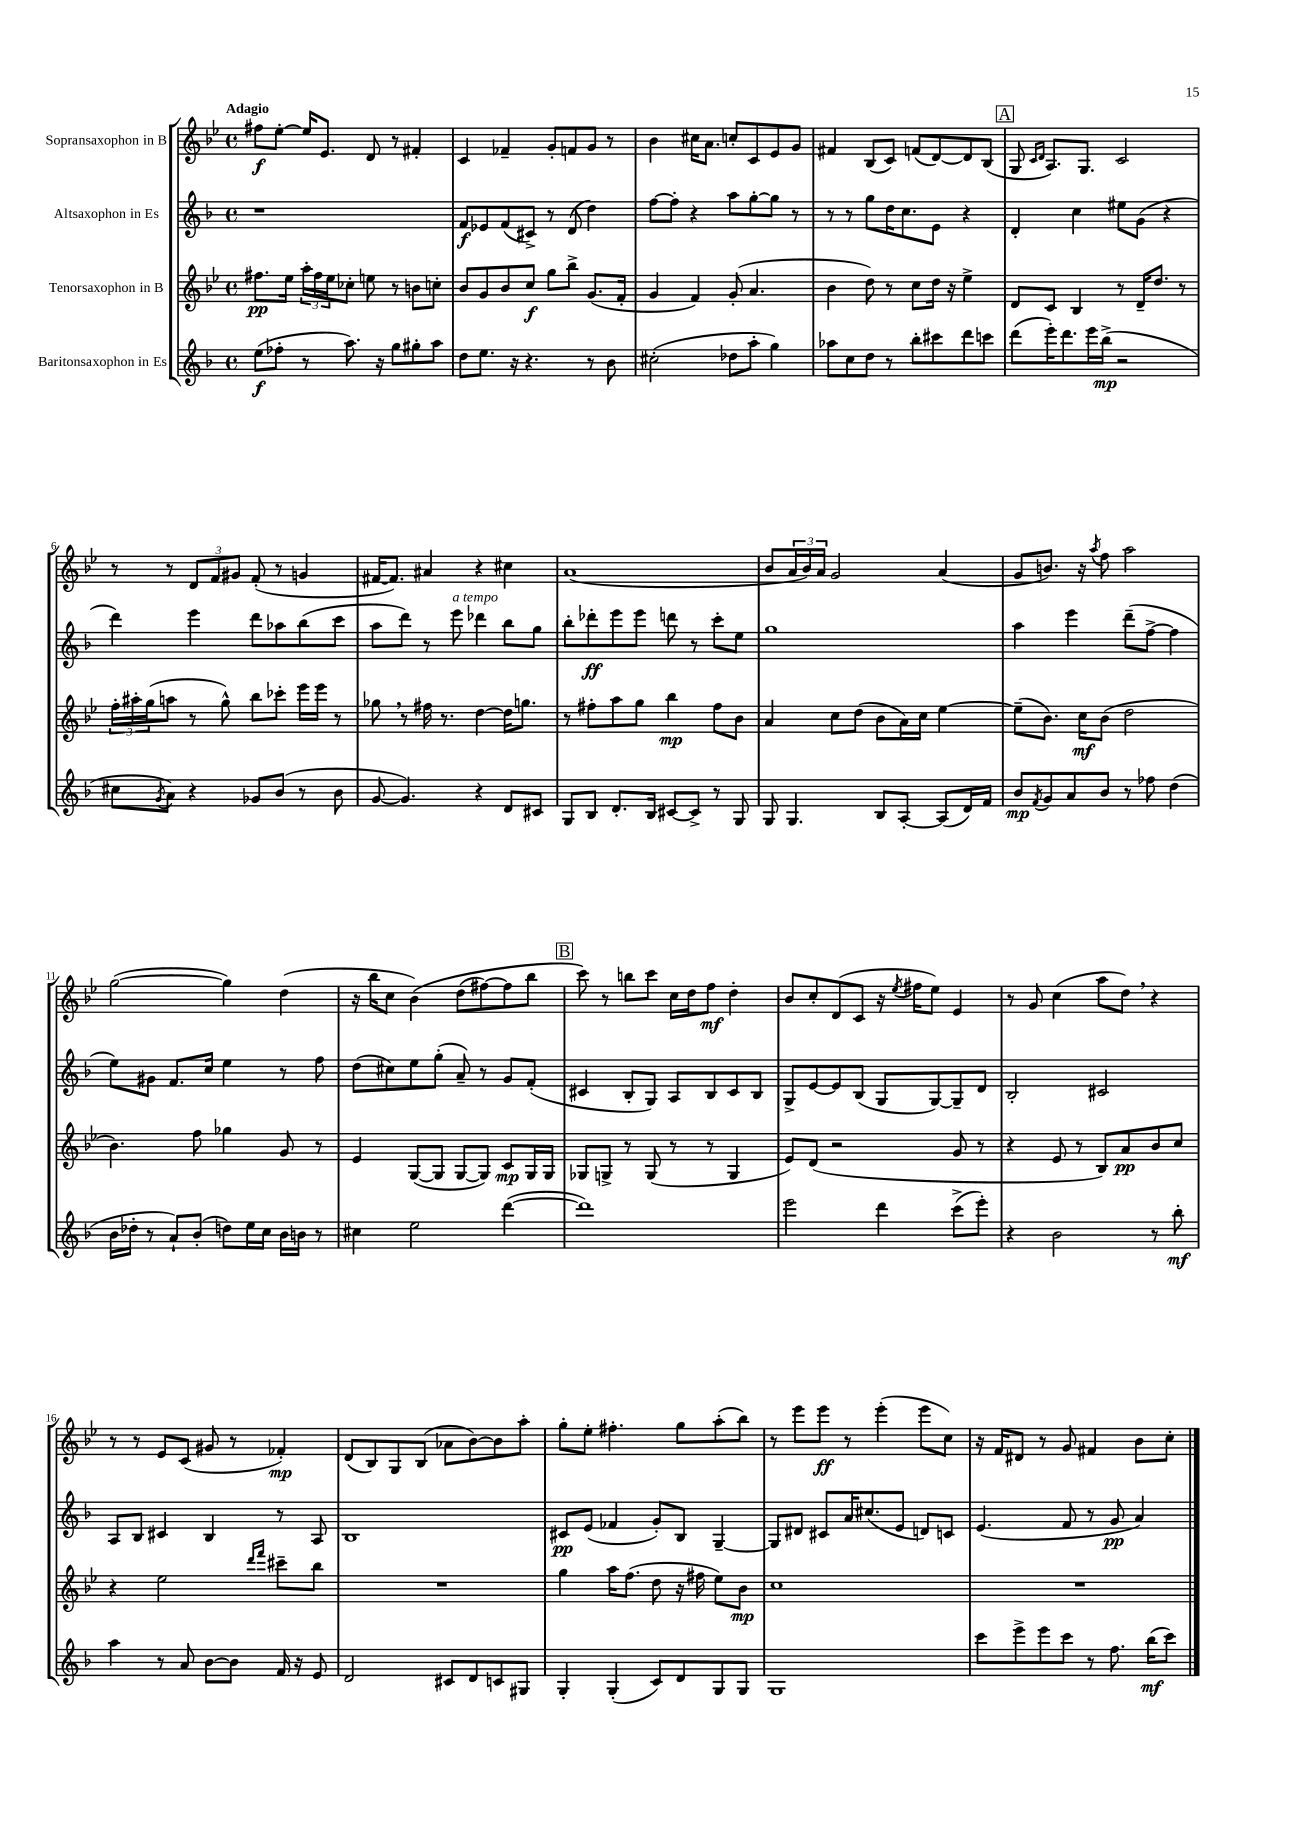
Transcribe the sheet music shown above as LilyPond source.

<<
\new StaffGroup <<
\new Staff = "s0" \with { instrumentName = "Sopransaxophon in B" } {
    \clef treble \key bes \major \defaultTimeSignature \time 4/4 \tempo "Adagio"
    fis''8\f ees''8~-. ees''16 ees'8. d'8 r8 fis'4-. |
    c'4 fes'4-- g'8-. f'8 g'8 r8 |
    bes'4 cis''16 a'8. c''8-. c'8 ees'8 g'8 |
    fis'4 bes8( c'8) f'8( d'8~) d'8 bes8( |
    \mark \markup { \box "A" } g8 \grace { c'16 d'16 } a8.) g8. c'2 |
    r8 r8 \tuplet 3/2 { d'8 f'8 gis'8 } f'8-.( r8 g'4 |
    fis'16~ fis'8.) ais'4 r4 cis''4 |
    a'1( |
    bes'8 \tuplet 3/2 { a'16 bes'16) a'16 } g'2 a'4( |
    g'8 b'8.) r16 \acciaccatura { a''8 } f''8 a''2 |
    g''2~( g''4) d''4( |
    r16 bes''16 c''8 bes'4)\( d''8( fis''8~) fis''8 bes''8 |
    \mark \markup { \box "B" } c'''8\) r8 b''8 c'''8 c''16 d''16 f''8\mf d''4-. |
    bes'8 c''8-. d'8( c'8 r16 \acciaccatura { ees''8 } fis''16 ees''8) ees'4 |
    r8 g'8 c''4( a''8 d''8) \breathe r4 |
    r8 r8 ees'8 c'8( gis'8 r8 fes'4-.\mp) |
    d'8( bes8) g8 bes8( aes'8 bes'8~) bes'8 a''8-. |
    g''8-. ees''8-. fis''4.-. g''8 a''8-.( bes''8) |
    r8 ees'''8 ees'''8\ff r8 ees'''4-.( ees'''8 c''8) |
    r16 f'16 dis'8 r8 g'8 fis'4 bes'8 c''8-. \bar "|." |
}
\new Staff = "s1" \with { instrumentName = "Altsaxophon in Es" } {
    \clef treble \key f \major \defaultTimeSignature \time 4/4
    r1 |
    f'8\f ees'8 f'8( cis'8->) r8 d'8( d''4) |
    f''8~ f''8-. r4 a''8 g''8~-. g''8 r8 |
    r8 r8 g''8 d''16 c''8. e'8 r4 |
    \mark \markup { \box "A" } d'4-. c''4 eis''8 g'8( r4 |
    d'''4) e'''4 d'''8 aes''8 bes''8( c'''8 |
    a''8 d'''8) r8 e'''8^\markup { \italic "a tempo" } des'''4 bes''8 g''8 |
    bes''8-. des'''8-.\ff e'''8 e'''8 d'''8 r8 c'''8-. e''8 |
    g''1 |
    a''4 e'''4 d'''8--( f''8~-> f''4 |
    e''8) gis'8 f'8. c''16 e''4 r8 f''8 |
    d''8( cis''8) e''8 g''8-.( a'8--) r8 g'8 f'8-.( |
    \mark \markup { \box "B" } cis'4 bes8-. g8) a8 bes8 cis'8 bes8 |
    g8-> e'8~ e'8 bes8( g8 g8~) g8-- d'8 |
    bes2-. cis'2 |
    a8 bes8 cis'4 bes4 r8 a8 |
    bes1 |
    cis'8\pp e'8( fes'4 g'8-.) bes8 g4~-- |
    g8 dis'8 cis'8 a'16 cis''8.( e'8 d'8) c'8 |
    e'4.( f'8 r8 g'8\pp a'4) \bar "|." |
}
\new Staff = "s2" \with { instrumentName = "Tenorsaxophon in B" } {
    \clef treble \key bes \major \defaultTimeSignature \time 4/4
    fis''8.\pp ees''16 \tuplet 3/2 { a''16-. fis''16 ees''16 } ces''8-. e''8 r8 b'8 c''8-. |
    bes'8 g'8 bes'8 c''8\f g''8 bes''8-> g'8.( f'16-. |
    g'4 f'4) g'8-.( a'4. |
    bes'4 d''8) r8 c''8 d''16 r16 ees''4-> |
    \mark \markup { \box "A" } d'8 c'8 bes4 r8 d'16-- d''8. r8 |
    \tuplet 3/2 { f''16-. ais''16-. g''16( } a''8 r8 g''8-^) bes''8 ces'''8-. ees'''16 ees'''16 r8 |
    ges''8 \breathe r8 fis''16 r8. d''4~ d''16 g''8. |
    r8 fis''8-. a''8 g''8 bes''4\mp fis''8 bes'8 |
    a'4 c''8 d''8( bes'8 a'16) c''16 ees''4~ |
    ees''8--( bes'8.) c''16\mf bes'8( d''2 |
    bes'4.) f''8 ges''4 g'8 r8 |
    ees'4 g8~( g8 g8~ g8) c'8\mp g16 g16 |
    \mark \markup { \box "B" } ges8 g8-> r8 g8( r8 r8 g4 |
    ees'8) d'8( r2 g'8 r8 |
    r4 ees'8 r8 bes8) a'8\pp bes'8 c''8 |
    r4 ees''2 \grace { d'''16 f'''16 } cis'''8-- bes''8 |
    R1 |
    g''4 a''16 f''8.( d''8 r16 fis''16 ees''8) bes'8\mp |
    c''1 |
    R1 \bar "|." |
}
\new Staff = "s3" \with { instrumentName = "Baritonsaxophon in Es" } {
    \clef treble \key f \major \defaultTimeSignature \time 4/4
    e''8\f( fes''8-. r8 a''8.) r16 g''8 gis''8-. a''8 |
    d''8 e''8. r16 r4. r8 bes'8 |
    cis''2-.( des''8 a''8-. g''4) |
    aes''8 c''8 d''8 r8 bes''8-. cis'''8 d'''8 c'''8 |
    \mark \markup { \box "A" } d'''8( e'''16-.) d'''8. e'''16 bes''16->\mp( r2 |
    cis''8 \acciaccatura { g'8 } a'8) r4 ges'8 bes'8( r8 bes'8 |
    g'8~ g'4.) r4 d'8 cis'8 |
    g8 bes8 d'8.-. bes16 cis'8~ cis'8-> r8 g8 |
    g8 g4. bes8 a8~-. a8( d'16) f'16 |
    bes'8\mp \acciaccatura { f'8 } g'8 a'8 bes'8 r8 fes''8 d''4( |
    bes'16 des''16-. r8 a'8-!) bes'8-.( d''8) e''16 c''16 bes'16 b'16 r8 |
    cis''4 e''2 d'''4~( |
    \mark \markup { \box "B" } d'''1) |
    e'''2 d'''4 c'''8->( e'''8-.) |
    r4 bes'2 r8 bes''8-.\mf |
    a''4 r8 a'8 bes'8~ bes'8 f'16 r16 e'8 |
    d'2 cis'8 d'8 c'8 gis8 |
    g4-. g4-.( c'8) d'8 g8 g8 |
    g1 |
    c'''8 e'''8-> e'''8 c'''8 r8 f''8. bes''16\mf( c'''8) \bar "|." |
}
>>
>>
